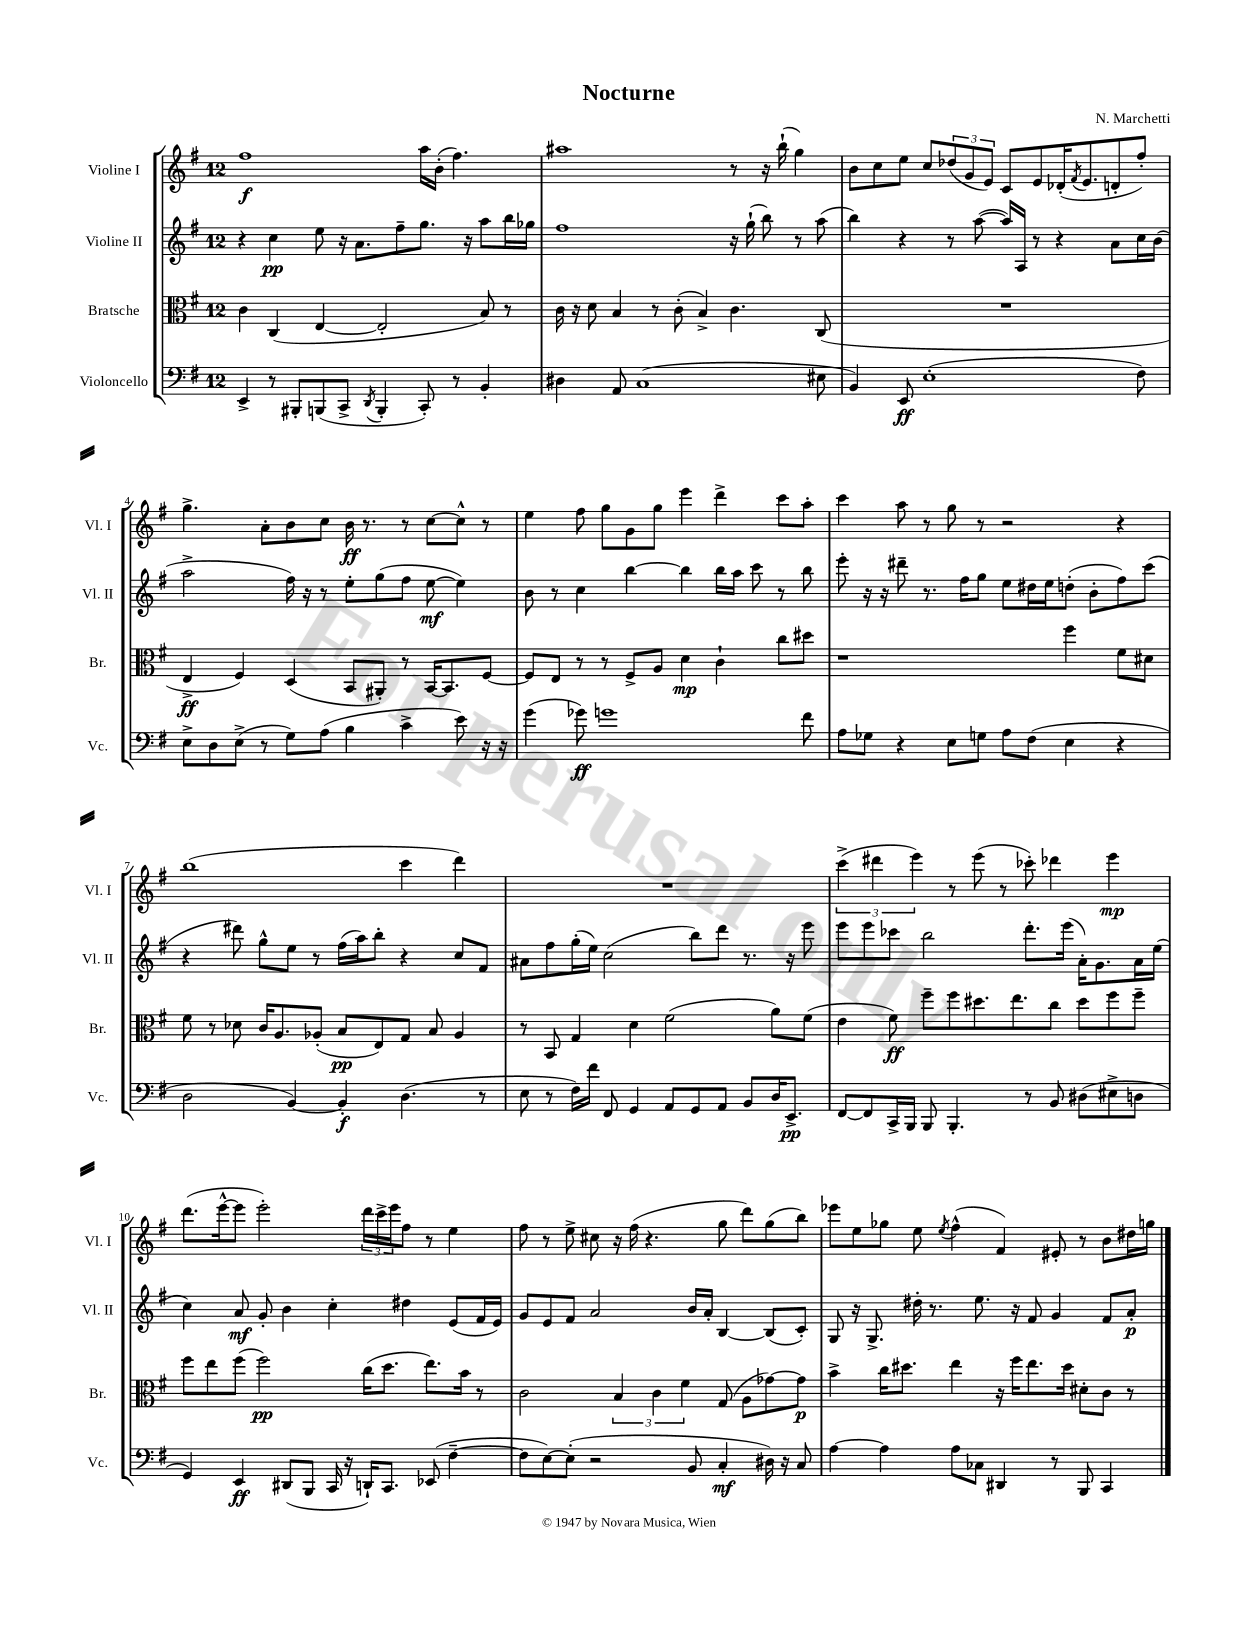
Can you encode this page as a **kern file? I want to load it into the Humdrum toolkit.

**kern	**dynam	**kern	**dynam	**kern	**dynam	**kern	**dynam
*part4	*part4	*part3	*part3	*part2	*part2	*part1	*part1
*staff4	*staff4	*staff3	*staff3	*staff2	*staff2	*staff1	*staff1
*I"Violoncello	*	*I"Bratsche	*	*I"Violine II	*	*I"Violine I	*
*I'Vc.	*	*I'Br.	*	*I'Vl. II	*	*I'Vl. I	*
*clefF4	*	*clefC3	*	*clefG2	*	*clefG2	*
*k[f#]	*	*k[f#]	*	*k[f#]	*	*k[f#]	*
*M12/8	*	*M12/8	*	*M12/8	*	*M12/8	*
=1	=1	=1	=1	=1	=1	=1	=1
4EE^/	.	4c\	.	4r	.	1ff#	f
8r	.	(4C/	.	4cc\	pp	.	.
8BBB#X'/L	.	.	.	.	.	.	.
(8BBBn/	.	[4E/	.	8ee\	.	.	.
8CC^/J	.	.	.	16r	.	.	.
.	.	.	.	8.a\L	.	.	.
8qDD/	.	.	.	.	.	.	.
4BBB'/	.	2E'/]	.	.	.	.	.
.	.	.	.	8ff#~\	.	.	.
8CC'/)	.	.	.	8.gg\J	.	16aa\LL	.
.	.	.	.	.	.	(16b'\JJ	.
8r	.	.	.	.	.	4.ff#\)	.
.	.	.	.	16r	.	.	.
4BB'/	.	8B/)	.	8aa\L	.	.	.
.	.	8r	.	16bb\L	.	.	.
.	.	.	.	16gg-X\JJ	.	.	.
=2	=2	=2	=2	=2	=2	=2	=2
4D#X\	.	16c\	.	1ff#	.	1aa#X	.
.	.	16r	.	.	.	.	.
.	.	8d\	.	.	.	.	.
8AA/	.	4B/	.	.	.	.	.
(1C	.	.	.	.	.	.	.
.	.	8r	.	.	.	.	.
.	.	(8c'\	.	.	.	.	.
.	.	4B^/)	.	.	.	.	.
.	.	4.c\	.	16r	.	8r	.
.	.	.	.	(16gg`\	.	.	.
.	.	.	.	8bb\)	.	16r	.
.	.	.	.	.	.	(16bb`\	.
.	.	.	.	8r	.	4gg\)	.
8E#X\	.	(8C/	.	(8aa\	.	.	.
=3	=3	=3	=3	=3	=3	=3	=3
4BB/)	.	1.r	.	4bb\)	.	8b\L	.
.	.	.	.	.	.	8cc\	.
8EE/	ff	.	.	4r	.	8ee\J	.
(1E'	.	.	.	.	.	8cc/L	.
.	.	.	.	8r	.	(12dd-X/	.
.	.	.	.	.	.	12g/	.
.	.	.	.	([8aa\	.	.	.
.	.	.	.	.	.	12e/J)	.
.	.	.	.	16aa/LL])	.	8c/L	.
.	.	.	.	16A/JJ	.	.	.
.	.	.	.	8r	.	8e/	.
.	.	.	.	4r	.	(16d-X'/K	.
.	.	.	.	.	.	8qf#/	.
.	.	.	.	.	.	8.e/	.
.	.	.	.	8a\L	.	8dn'/	.
8F#\)	.	.	.	16cc\L	.	8ff#'/J)	.
.	.	.	.	(16b\JJ	.	.	.
!!LO:LB:g=z
=4	=4	=4	=4	=4	=4	=4	=4
8E^\L	.	4E^/	ff	2aa^\	.	4.gg^\	.
8D\	.	.	.	.	.	.	.
(8E^\J	.	4F#/)	.	.	.	.	.
8r	.	.	.	.	.	8a'\L	.
8G\L)	.	(4D/	.	16ff#\)	.	8b\	.
.	.	.	.	16r	.	.	.
(8A\J	.	.	.	8r	.	8cc\J	.
4B\	.	8BB/L	.	8ee'\L	.	16b\	ff
.	.	.	.	.	.	8.r	.
.	.	8AA#X'/J)	.	(8gg\	.	.	.
4c^\	.	8r	.	8ff#\J	.	8r	.
.	.	[16BB/KL	.	[8ee\	mf	[8cc\L	.
.	.	8.BB/]	.	.	.	.	.
8e\)	.	.	.	4ee\])	.	8cc^^\J]	.
16r	.	[8F#/J	.	.	.	8r	.
16r	.	.	.	.	.	.	.
=5	=5	=5	=5	=5	=5	=5	=5
(4g\	.	8F#/L]	.	8b\	.	4ee\	.
.	.	8E/J	.	8r	.	.	.
8g-X\)	ff	8r	.	4cc\	.	8ff#\	.
1gn	.	8r	.	.	.	8gg\L	.
.	.	8F#^/L	.	[4bb\	.	8g\	.
.	.	8A/J	.	.	.	8gg\J	.
.	.	4d\	mp	4bb\]	.	4eee\	.
.	.	4c`\	.	16bb\LL	.	4ddd^\	.
.	.	.	.	16aa\JJ	.	.	.
.	.	.	.	8ccc\	.	.	.
.	.	8cc\L	.	8r	.	8ccc\L	.
8f#\	.	8dd#X\J	.	8bb\	.	8aa'\J	.
=6	=6	=6	=6	=6	=6	=6	=6
8A\L	.	1r	.	8eee'\	.	4ccc\	.
8G-X\J	.	.	.	16r	.	.	.
.	.	.	.	16r	.	.	.
4r	.	.	.	8ddd#X~\	.	8aa\	.
.	.	.	.	8.r	.	8r	.
8E\L	.	.	.	.	.	8gg\	.
.	.	.	.	16ff#\KL	.	.	.
8Gn\J	.	.	.	8gg\J	.	8r	.
8A\L	.	.	.	8ee\L	.	2r	.
(8F#\J	.	.	.	16dd#X\L	.	.	.
.	.	.	.	16ee\J	.	.	.
4E\	.	4ff#\	.	(8ddn'\J	.	.	.
.	.	.	.	8b'\L	.	.	.
4r	.	8f#\L	.	8ff#\)	.	4r	.
.	.	8d#X\J	.	(8ccc\J	.	.	.
!!LO:LB:g=z
=7	=7	=7	=7	=7	=7	=7	=7
2D\	.	8f#\	.	4r	.	(1bb	.
.	.	8r	.	.	.	.	.
.	.	8d-X\	.	8ddd#X\)	.	.	.
.	.	16c/KL	.	8gg^^\L	.	.	.
.	.	8.A/	.	.	.	.	.
[4BB/)	.	.	.	8ee\J	.	.	.
.	.	(8A-X'/J	.	8r	.	.	.
4BB'/]	f	8B/L	pp	(16ff#\LL	.	.	.
.	.	.	.	16aa\J)	.	.	.
.	.	8E/)	.	8bb'\J	.	.	.
(4.D\	.	8G/J	.	4r	.	4ccc\	.
.	.	8B/	.	.	.	.	.
.	.	4A-/	.	8cc/L	.	4ddd\)	.
8r	.	.	.	8f#/J	.	.	.
=8	=8	=8	=8	=8	=8	=8	=8
8E\	.	8r	.	8a#X\L	.	1.r	.
8r	.	8BB/	.	8ff#\	.	.	.
16F#\LL)	.	4G/	.	(16gg'\L	.	.	.
16f#\JJ	.	.	.	16ee\JJ)	.	.	.
8FF#/	.	.	.	(2cc\	.	.	.
4GG/	.	4d\	.	.	.	.	.
8AA/L	.	(2f#\	.	.	.	.	.
8GG/	.	.	.	8bb\L)	.	.	.
8AA/J	.	.	.	8ddd\J	.	.	.
8BB/L	.	.	.	8.r	.	.	.
16D/K	.	8a\L)	.	.	.	.	.
8.EE^/J	pp	.	.	16r	.	.	.
.	.	(8f#\J	.	8eee\	.	.	.
=9	=9	=9	=9	=9	=9	=9	=9
[8FF#/L	.	4e\	.	8eee\L	.	(6ccc^\	.
8FF#/]	.	.	.	8eee\	.	.	.
.	.	.	.	.	.	6ddd#X\	.
16CC^/L	.	8f#\)	ff	8ccc-X\J	.	.	.
16BBB/JJ	.	.	.	.	.	.	.
.	.	.	.	.	.	6eee\)	.
8BBB/	.	8ff#~\L	.	2bb\	.	.	.
4.BBB'/	.	8ff#\	.	.	.	8r	.
.	.	8.dd#X\	.	.	.	(8eee\	.
.	.	.	.	.	.	8r	.
.	.	8.ee\	.	.	.	.	.
8r	.	.	.	8.ddd'\L	.	8ccc-X'\)	.
8BB/	.	8cc\J	.	.	.	4ddd-X\	.
.	.	.	.	(16eee\Jk	.	.	.
(8D#X\L	.	8dd#\L	.	16a'\KL)	.	.	.
.	.	.	.	8.g\	.	.	.
8E#X^\	.	8ff#\	.	.	.	4eee\	mp
8Dn\J	.	8ff#~\J	.	16a\L	.	.	.
.	.	.	.	(16ee\JJ	.	.	.
!!LO:LB:g=z
=10	=10	=10	=10	=10	=10	=10	=10
4GG/)	.	8ff#\L	.	4cc\)	.	(8.ddd\L	.
.	.	8ee\	.	.	.	.	.
.	.	.	.	.	.	[16eee^^\k	.
4EE/	ff	(8ff#\J	.	8a/	mf	8eee\J]	.
.	.	2ff#\)	pp	8g'/	.	2eee'\)	.
(8DD#X/L	.	.	.	4b\	.	.	.
8BBB/J	.	.	.	.	.	.	.
16CC/	.	.	.	4cc'\	.	.	.
16r	.	.	.	.	.	.	.
16DDn`/KL)	.	(16cc\KL	.	.	.	24ddd\LL	.
.	.	.	.	.	.	24ccc^\	.
8.CC/J	.	8.dd\J	.	.	.	.	.
.	.	.	.	.	.	24eee\J	.
.	.	.	.	4dd#X\	.	8ff#\J	.
(8EE-X/	.	8.ee\L)	.	.	.	8r	.
[4F#~\	.	.	.	(8e/L	.	4ee\	.
.	.	16b\Jk	.	.	.	.	.
.	.	8r	.	16f#/L	.	.	.
.	.	.	.	16e/JJ)	.	.	.
=11	=11	=11	=11	=11	=11	=11	=11
8F#\L]	.	2c\	.	8g/L	.	8ff#\	.
[8E\)	.	.	.	8e/	.	8r	.
(8E'\J]	.	.	.	8f#/J	.	8ee^\	.
2r	.	.	.	2a/	.	8cc#X\	.
.	.	6B/	.	.	.	16r	.
.	.	.	.	.	.	(16ff#\	.
.	.	.	.	.	.	4.r	.
.	.	6c\	.	.	.	.	.
.	.	6f#\	.	.	.	.	.
8BB/	.	.	.	16b/LL	.	.	.
.	.	.	.	16a'/JJ	.	.	.
4C'/	mf	(8G/	.	[4B/	.	8gg\	.
.	.	8A\L	.	.	.	8ddd\L)	.
16D#X\)	.	[8g-X\)	.	(8B/L]	.	(8gg\	.
16r	.	.	.	.	.	.	.
8C/	.	8g-\J]	p	8c'/J)	.	8bb\J)	.
=12	=12	=12	=12	=12	=12	=12	=12
[4A\	.	4b^\	.	8G/	.	8eee-X\L	.
.	.	.	.	16r	.	8ee\	.
.	.	.	.	8.G^/	.	.	.
4A\]	.	16cc\KL	.	.	.	8gg-X\J	.
.	.	8.dd#X\J	.	.	.	.	.
.	.	.	.	16dd#X'\	.	8ee\	.
.	.	.	.	8.r	.	.	.
.	.	.	.	.	.	8qee/	.
8A\L	.	4ee\	.	.	.	(4ff#^^\	.
8C-X\J	.	.	.	8.ee\	.	.	.
4DD#X/	.	16r	.	.	.	4f#/)	.
.	.	16ff#\KL	.	16r	.	.	.
.	.	8.ee\	.	8f#/	.	.	.
8r	.	.	.	4g/	.	8e#X'/	.
.	.	16dd#\Jk	.	.	.	.	.
8BBB/	.	8d#X'\L	.	.	.	8r	.
4CC/	.	8c\J	.	8f#/L	.	8b\L	.
.	.	8r	.	8a'/J	p	16dd#X\L	.
.	.	.	.	.	.	16ggn\JJ	.
==	==	==	==	==	==	==	==
*-	*-	*-	*-	*-	*-	*-	*-
